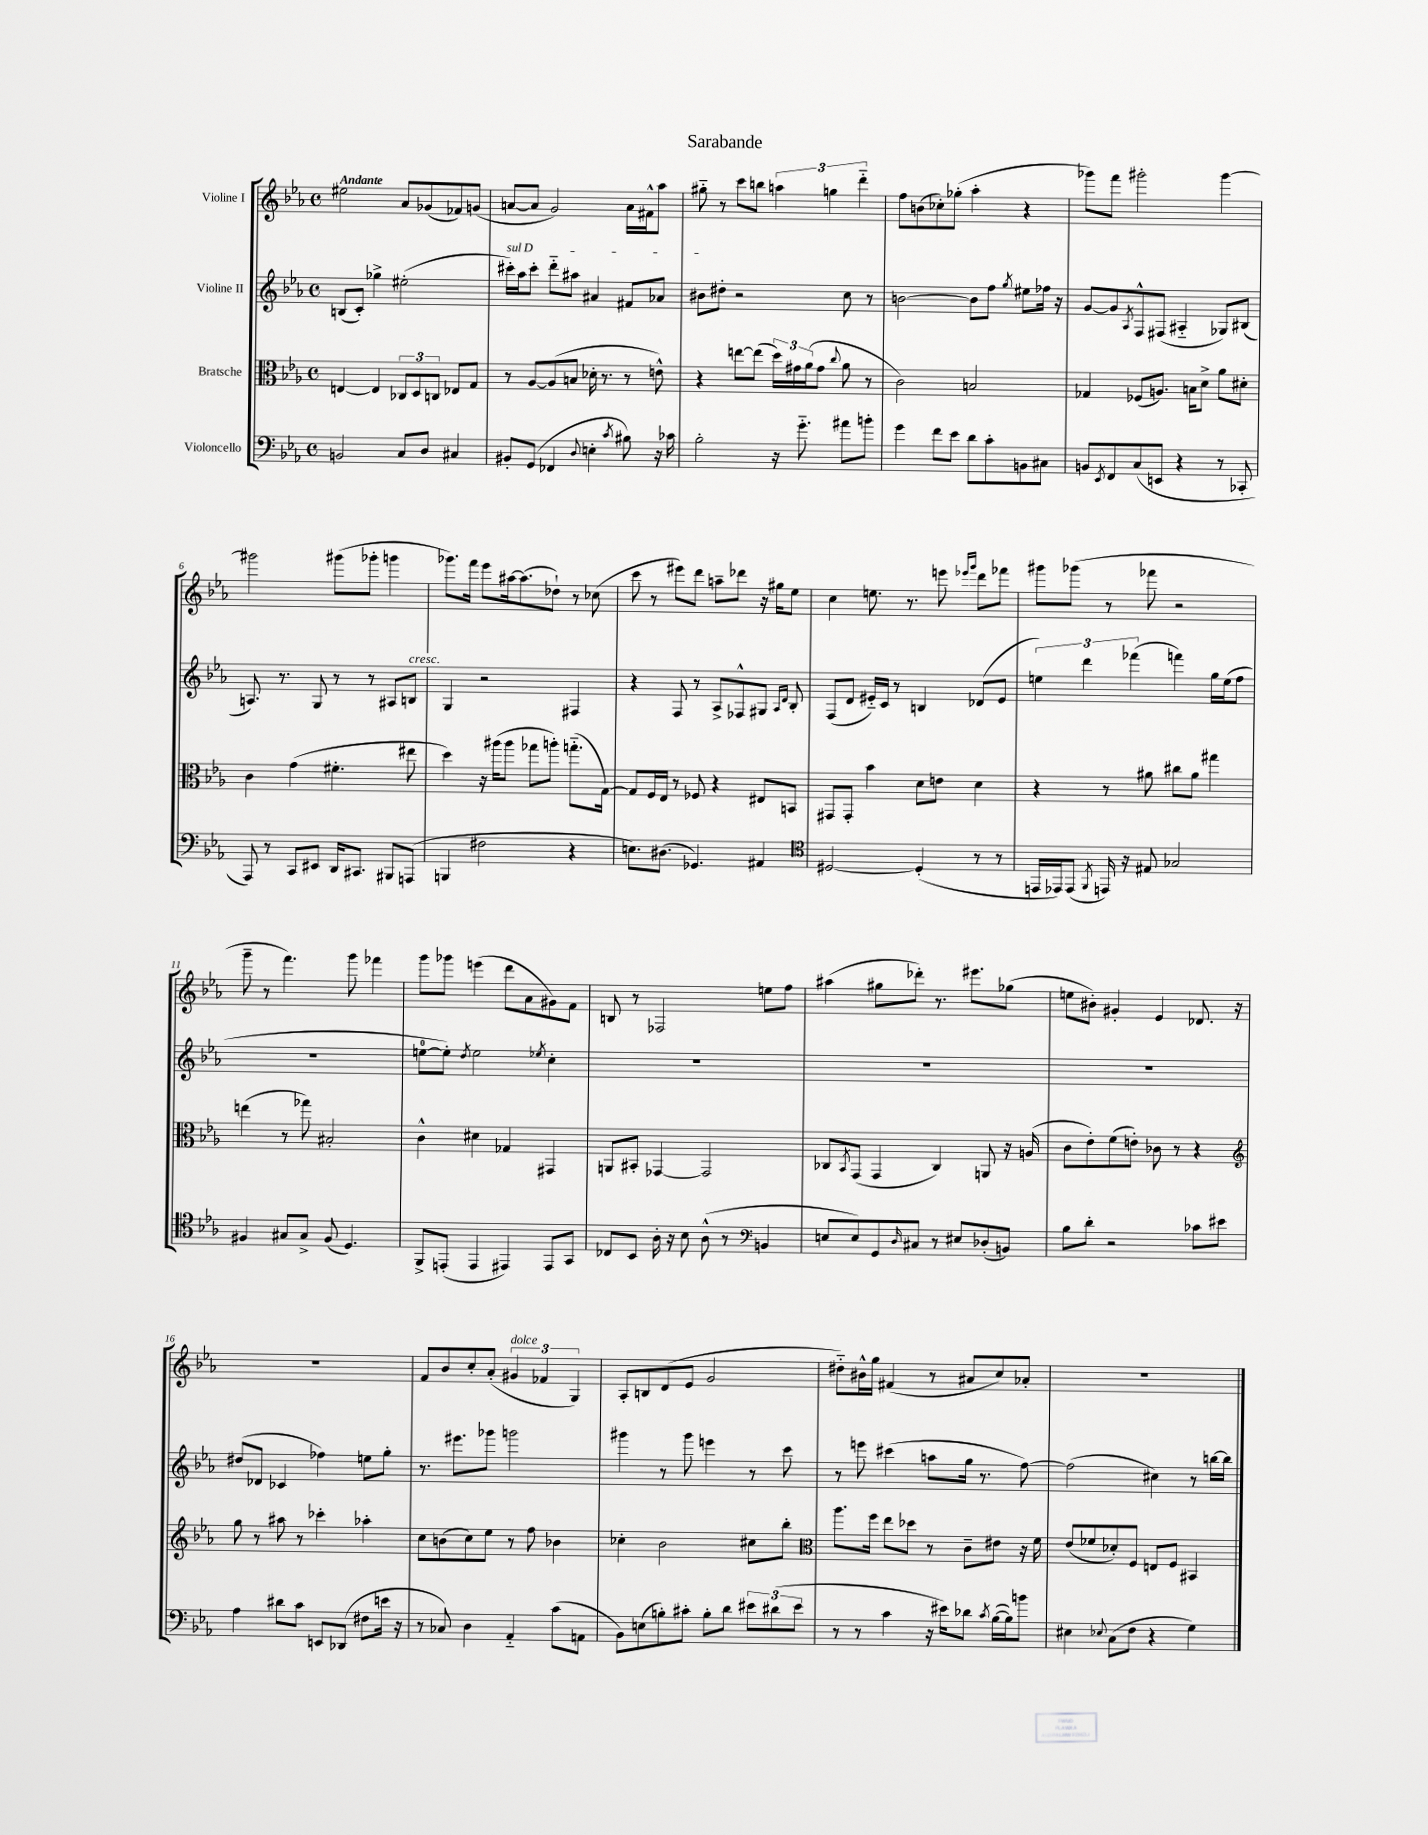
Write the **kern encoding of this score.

**kern	**kern	**kern	**kern
*staff4	*staff3	*staff2	*staff1
*clefF4	*clefC3	*clefG2	*clefG2
*k[b-e-a-]	*k[b-e-a-]	*k[b-e-a-]	*k[b-e-a-]
*M4/4	*M4/4	*M4/4	*M4/4
*met(c)	*met(c)	*met(c)	*met(c)
2BB/	[4E/	(8B/L	2ee#\
.	.	8c'/J)	.
.	4E/]	4gg-^\	.
8C/L	12C-/L	(2ee#'\	8a-/L
.	12D/	.	.
8D/J	.	.	(8g-/
.	12C/J	.	.
4C#/	8E-/L	.	8f-/)
.	8G/J	.	(8g/J
=	=	=	=
8BB#'/L	8r	16ccc#'\LL)	[8a/L
.	.	16aa-\J	.
(8GG/J	[8A-/L	8ccc#'\J	8a/]J
4FF-/	(8A-/]	8ddd'~\L	2g/)
.	8B/J	8aa#\J	.
8qqD/	.	.	.
4E'\	16d-'\	4a#/	.
.	8.r	.	.
8qc/	.	.	.
8B#\)	8r	8f#/L	16a\LL
.	.	.	16f#^^\J
16r	8e^^\)	8a-/J	8aa-\J
16c-\	.	.	.
=	=	=	=
2B-'\	4r	8b#\L	8gg#'~\
.	.	8dd#'\J	8r
.	[8ee\L	2r	8ccc\L
.	(8ee\]J	.	8bb\J
16r	24dd\LL)	.	6aa\
.	24g#\	.	.
8.g'~\	.	.	.
.	(24a-\J	.	.
.	8g#\J	.	.
.	.	.	6gg\
.	8qqcc/	.	.
8a#\L	8a-\	8cc\	.
.	.	.	6ddd'~\
8b'\J	8r	8r	.
=	=	=	=
4g\	2c\)	[2b\	8ff\L
.	.	.	(8b\
8f\L	.	.	8cc-'\)
8e-\J	.	.	(8gg-'\J
8d\L	2B/	8b\]L	4aa-'\
8c'\	.	8ff\J	.
.	.	8qgg/	.
8BB\	.	8ee#\L	4r
8C#\J	.	16ff-\Jk	.
.	.	16r	.
=	=	=	=
8BB/L	4G-/	[8g/L	8ggg-\L)
8qEE-/	.	.	.
8FF/	.	8g/]	8fff\J
.	.	8qA-/	.
(8C/	(8F-/L	8F^^/	2ggg#'\
8EE/J	8.A/J)	(8F#/J	.
4r	.	4A#'~/	.
.	16B\LK	.	.
.	8d^\J	.	.
8r	8a-\L	8G-/L)	[4ggg#\
8CC-'/	8d#'\J	(8B#/J	.
=	=	=	=
8AAA-/)	4c\	8.A/)	2ggg#\]
8r	.	.	.
.	.	8.r	.
8CC/L	(4g\	.	.
8EE#/J	.	8G/	.
16DD/LK	4.f#'\	8r	(8ggg#\L
8.CC#/J	.	.	.
.	.	8r	8ggg-'\J
8BBB#/L	.	8A#/L	4ggg\
(8AAA/J	8ee#\	8B/J	.
=	=	=	=
4BBB/	4dd\)	4G/	8.ggg-\L)
.	.	.	16fff\Jk
2F#\	16r	2r	8eee-\L
.	(16aa#\LK	.	.
.	8aa#\J	.	[16aa#\k
.	.	.	(8.aa#\]
.	8gg-\L	.	.
.	8aa'\J)	.	8dd-`\J)
4r	(8.gg'~\L	4F#/	8r
.	.	.	(8cc-\
.	[16G\Jk)	.	.
=	=	=	=
8.E\L)	8G/]L	4r	8ccc\
.	16F/L	.	8r
(8.D#\J	16E-/JJ	.	.
.	8r	8F/	8eee#\L)
4.GG-/)	8F-/	8r	8ddd\J
.	4r	8A-^/L	8aa~\L
.	.	8F-^^/	8ddd-\J
4AA#/	8E#/L	8G#/J	16r
.	.	.	16gg#\LK
.	.	16qqA-/LL	.
.	.	16qqd/JJ	.
.	8BB/J	8B-'/	8ee-\J
=	=	=	=
*clefC4	*	*	*
[2D#/	8GG#/L	(8F/L	4cc\
.	8GG#'/J	8d/J	.
.	4b-\	16e#'~/LL)	8.ee\
.	.	16c/JJ	.
.	.	8r	.
.	.	.	8.r
(4D#'/]	8d\L	4B/	.
.	8e\J	.	8eee\
.	.	.	16qqeee-/LL
.	.	.	16qqggg/JJ
8r	4d\	(8d-/L	8ddd\L
8r	.	8e#/J	8fff-\J
=	=	=	=
16EE/LL	4r	6ee\)	8ggg#\L
16EE-/J)	.	.	.
(8EE-/J	.	.	(8ggg-\J
.	.	6ddd\	.
8qFF/	.	.	.
16EE/)	8r	.	8r
16r	.	.	.
.	.	(6fff-\	.
8E#/	8a#\	.	8fff-\
2G-/	8cc#\L	4fff\)	2r
.	8a#\J	.	.
.	4gg#\	16gg\LL	.
.	.	(16ee\J	.
.	.	8ff\J	.
=	=	=	=
4F#/	(4ee\	1r	8ggg~\
.	.	.	8r
8G#/L	8r	.	4.fff\)
8G#^/J	8gg-\)	.	.
(8F#/	2B#'/	.	.
4.D/)	.	.	8ggg\
.	.	.	4fff-\
=	=	=	=
8FF^/L	4c^^\	[8ee\L	8ggg\L
(8EE'/J	.	8ee'\]J)	8ggg-\J
.	.	8qdd/	.
4EE/	4d#\	2ee\	(4eee\
4EE#/)	4G-/	.	8ddd\L
.	.	.	8a-\
.	.	8qee-/	.
8EE#/L	4GG#/	4cc'\	8g#\)
8GG/J	.	.	8f\J
=	=	=	=
8C-/L	8AA/L	1r	8B/
8BB-/J	8BB#'/J	.	8r
16A-'\	[4GG-/	.	2F-/
16r	.	.	.
8B-\	.	.	.
(8A-^^\	2GG-/]	.	.
8r	.	.	.
*clefF4	*	*	*
4BB/	.	.	8ee\L
.	.	.	8ff\J
=	=	=	=
8E/L	8C-/L	1r	(4aa#\
.	8qBB-/	.	.
8E/)	(8GG/J	.	.
8GG/	4GG/	.	8gg#\L
16qqD/	.	.	.
8C#/J	.	.	8ddd-'\J)
8r	4C-/)	.	8.r
8E#/L	.	.	.
.	.	.	8.eee#\L
(8D-'/	8AA/	.	.
8BB/J)	16r	.	(8gg-\J
.	(16A/	.	.
=	=	=	=
8B-\L	8c\L	1r	8ee\L
8d'\J	8e-'\)	.	8b#'\J)
2r	(8f\	.	4g#'/
.	8e'\J)	.	.
.	8c-\	.	4e-/
.	8r	.	.
8c-\L	4r	.	8.d-/
8e#\J	.	.	.
.	.	.	16r
=	=	=	=
*	*clefG2	*	*
4A-\	8gg\	(8dd#/L	1r
.	8r	8d-/J	.
8d#\L	8aa#\	4c-/	.
8c\J	8r	.	.
8EE/L	4ccc-'\	4ff-\)	.
(8DD-/J	.	.	.
8F#\L	4aa-'\	8ee\L	.
16e\Jk	.	8gg'\J	.
16r	.	.	.
=	=	=	=
8r	8cc\L	8.r	8f/L
8C-/)	(8b\	.	8b-/
.	.	8.eee#\L	.
4D\	8cc\)	.	8cc'/
.	8ee-\J	8ggg-\J	(8a-'/J
4AA-'~/	8r	2ggg\	6g#/
.	8ff\	.	.
.	.	.	6f-/
(8c\L	4b-\	.	.
.	.	.	6G/)
8AA\J	.	.	.
=	=	=	=
8BB-\L)	4cc-'\	4ggg#\	8A-'/L
(8E\	.	.	8B/
8B'\)	2b-\	8r	(8d/
8c#'\J	.	8ggg#\	8e-/J
8B'\L	.	4eee\	2g/
8d\J	.	.	.
12e#\L	8cc#\L	8r	.
(12d#\	.	.	.
.	8bb-'\J	8ccc\	.
12e#\J	.	.	.
=	=	=	=
*	*clefC3	*	*
8r	8.aa-\L	8r	8dd#'~\L)
8r	.	8eee\	16b#^^\L
.	16ff\Jk	.	16gg\JJ
4c\	8ee-\L	(4ccc#\	(4f#/
.	8dd-\J	.	.
16r	8r	8aa\L	8r
16e#\LK)	.	.	.
8d-\J	8c~\L	16gg\Jk	8a#/L
.	.	8.r	.
8qc/	.	.	.
([16B-\LL	8e#\J	.	8cc/)
16B-\]J)	.	.	.
8b\J	16r	[8ff\)	8a-'/J
.	16f\	.	.
=	=	=	=
4E#\	(8e-/L	(2ff\]	1r
.	8f-/	.	.
8qqE-/	.	.	.
(8C\L	8d-'/)	.	.
8F\J	8F/J	.	.
4r	8E/L	4cc#\)	.
.	8F/J	.	.
4G\)	4BB#/	8r	.
.	.	[16bb\LL	.
.	.	16bb\]JJ	.
==	==	==	==
*-	*-	*-	*-
